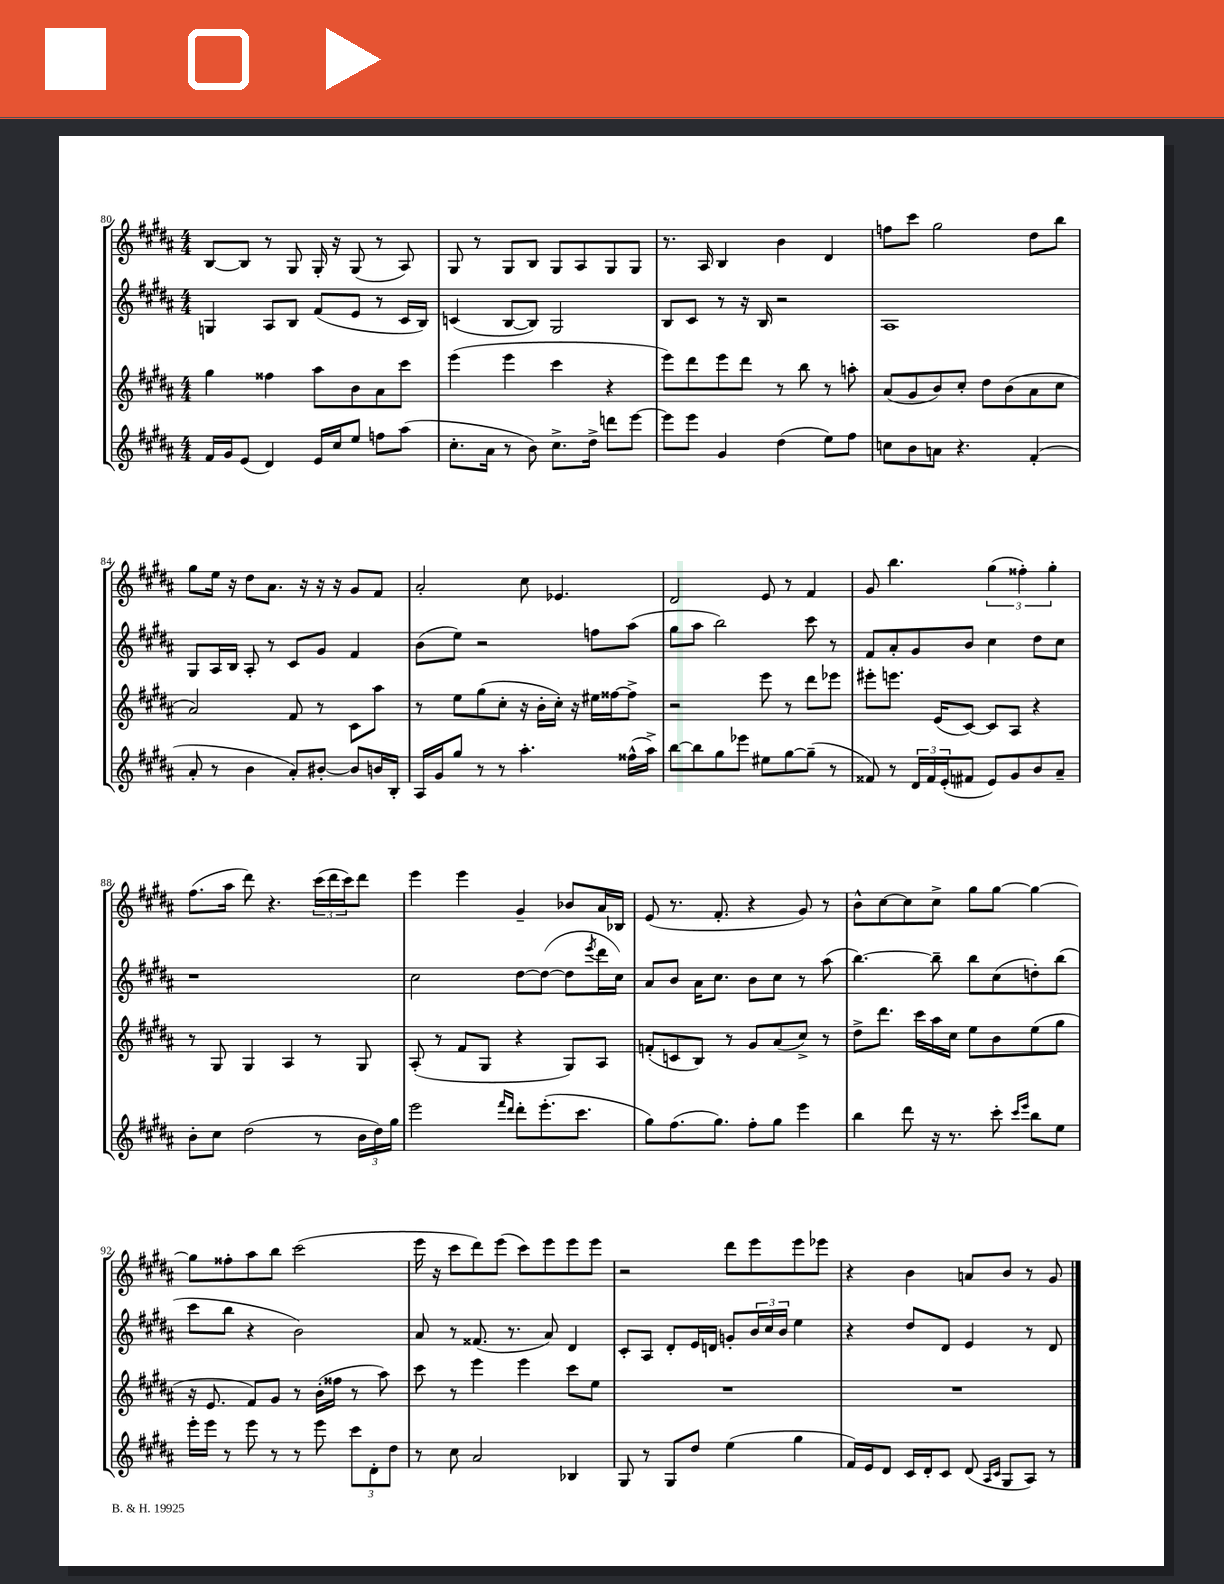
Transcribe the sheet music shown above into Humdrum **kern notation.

**kern	**kern	**kern	**kern
*staff4	*staff3	*staff2	*staff1
*clefG2	*clefG2	*clefG2	*clefG2
*k[f#c#g#d#a#]	*k[f#c#g#d#a#]	*k[f#c#g#d#a#]	*k[f#c#g#d#a#]
*M4/4	*M4/4	*M4/4	*M4/4
16f#	4gg#	4G	[8B
16g#	.	.	.
(8e	.	.	8B]
4d#)	4ff##	8A#	8r
.	.	8B	8G#
16e	8aa#	(8f#	16G#'
16cc#	.	.	16r
8ee	8b	8e	(8G#
8ff	8a#	8r	8r
(8aa#	8ccc#	16c#	8A#)
.	.	16B)	.
=	=	=	=
8.cc#'	(4eee	(4c	8G#
.	.	.	8r
16a#	.	.	.
8r	4eee	[8B	8G#
8b)	.	8B])	8B
8.cc#^	4ccc#	2G#	8G#
.	.	.	8A#
16dd#^	.	.	.
8ddd	4r	.	8G#
[8eee	.	.	8G#
=	=	=	=
8eee]	8eee)	8B	8.r
8eee	8ddd#	8c#	.
.	.	.	16A#
4g#	8eee	8r	4B
.	8ddd#	16r	.
.	.	16B	.
(4dd#	8r	2r	4b
.	8bb	.	.
8ee)	8r	.	4d#
8ff#	8aa'	.	.
=	=	=	=
8cc	(8a#	1A#	8ff
8b	8g#	.	8ccc#
8a	8b)	.	2gg#
4.r	8cc#'	.	.
.	8dd#	.	.
.	(8b	.	.
(4f#'	8a#	.	8dd#
.	8cc#	.	8bb
=	=	=	=
8a#'	2a#)	8G#	8gg#
8r	.	16A#	16ee
.	.	16B	16r
4b	.	8A#'	8dd#
.	.	8r	8.a#
8a#')	8f#	8c#	.
.	.	.	16r
[8b#'	8r	8g#	16r
.	.	.	16r
8b#]	8c#	4f#	8g#
16b	8aa#	.	8f#
16B'	.	.	.
=	=	=	=
16A#	8r	(8b	2a#'
16g#	.	.	.
8gg#	8ee	8ee)	.
8r	(8gg#	2r	.
8r	8cc#'	.	.
4.aa#'	16r	.	8cc#
.	16b'	.	.
.	16cc#')	.	4.e-
.	16r	.	.
.	16ee#	8ff	.
.	[16ff##	.	.
(16ff##^^	8ff##^]	(8aa#	.
16aa#^)	.	.	.
=	=	=	=
[8bb	2r	8gg#	2d#
8bb]	.	8aa#	.
8gg#	.	2bb)	.
8eee-	.	.	.
8ee#	8eee	.	8e
[8gg#	8r	.	8r
(8gg#~]	8ddd#	8ccc#	4f#
8r	8eee-	8r	.
=	=	=	=
8f##)	8eee#'	8f#	8g#
8r	8.eee	8a#'	4.bb
24d#	.	8g#	.
24f##	.	.	.
.	(16e	.	.
(24e'	.	.	.
8f#	[8c#)	8b	.
8e)	8c#]	4cc#	(6gg#
8g#	8A#	.	.
.	.	.	6ff##')
8b	4r	8dd#	.
.	.	.	6gg#'
8a#~	.	8cc#	.
=	=	=	=
8b'	8r	1r	(8.ff#
8cc#	8G#	.	.
.	.	.	16aa#
(2dd#	4G#	.	8ddd#)
.	.	.	4.r
.	4A#	.	.
8r	8r	.	(24ccc#
.	.	.	24ddd#
.	.	.	24ccc#)
24b	8G#	.	8ddd#
24dd#)	.	.	.
24gg#	.	.	.
=	=	=	=
2eee	(8A#'	2cc#	4eee
.	8r	.	.
.	8f#	.	4eee
.	8G#	.	.
16qqfff#	.	.	.
16qqddd#	.	.	.
8ddd#'	4r	[8dd#	4g#~
(8.eee'	.	(8dd#_	.
.	8G#)	8dd#]	8b-
8.ccc#	.	.	.
.	.	8qeee	.
.	8A#	16ddd#	16a#
.	.	16cc#)	16B-
=	=	=	=
8gg#)	(8f'	8a#	(8e
(8.ff#	8c	8b	8.r
.	8B)	16a#	.
8.gg#)	.	8.cc#	8.f#'
.	8r	.	.
8ff#'	8g#	8b	4r
8gg#	(8a#	8cc#	.
4eee	8cc#^)	8r	8g#)
.	8r	(8aa#	8r
=	=	=	=
4bb	8dd#^	[4.bb)	8b^^
.	8.ddd#	.	[8cc#
8ddd#	.	.	8cc#]
.	16ccc#	.	.
16r	16aa#	8bb~]	8cc#^
8.r	16cc#	.	.
.	8ee	8bb	8gg#
8ccc#'	8b	(8cc#	[8gg#
16qqccc#	.	.	.
16qqeee	.	.	.
8bb	(8ee	8dd')	4gg#_
8ee	8gg#	(8bb	.
=	=	=	=
16eee'	16r	8ccc#	8gg#]
16eee	8.e	.	.
8r	.	8bb	8ff##'
8eee	8f#)	4r	8aa#
8r	8g#	.	8bb
8r	8r	2b)	(2ccc#
8eee	(16b'	.	.
.	16ff##	.	.
12ccc#	8r	.	.
12d#'	.	.	.
.	8aa#)	.	.
12dd#	.	.	.
=	=	=	=
8r	8ccc#	8a#	16eee
.	.	.	16r
8cc#	8r	8r	8ccc#
2a#	4eee	(8.f##	8ddd#)
.	.	.	(8eee
.	.	8.r	.
.	4eee	.	8ccc#)
.	.	8a#)	8eee
4B-	8ccc#	4d#	8eee
.	8ee	.	8eee
=	=	=	=
8G#	1r	8c#'	2r
8r	.	8A#	.
8G#	.	8d#'	.
8dd#	.	16e	.
.	.	16d	.
(4ee	.	8g'	8ddd#
.	.	24b	8eee
.	.	24cc#	.
.	.	24b	.
4gg#	.	4ee	8eee
.	.	.	8eee-
=	=	=	=
16f#)	1r	4r	4r
16e	.	.	.
8d#	.	.	.
16c#	.	8dd#	4b
16d#'	.	.	.
8c#	.	8d#	.
(8d#	.	4e	8a
16qqA#	.	.	.
16qqc#	.	.	.
8G#	.	.	8b
8A#)	.	8r	8r
8r	.	8d#	8g#
==	==	==	==
*-	*-	*-	*-
